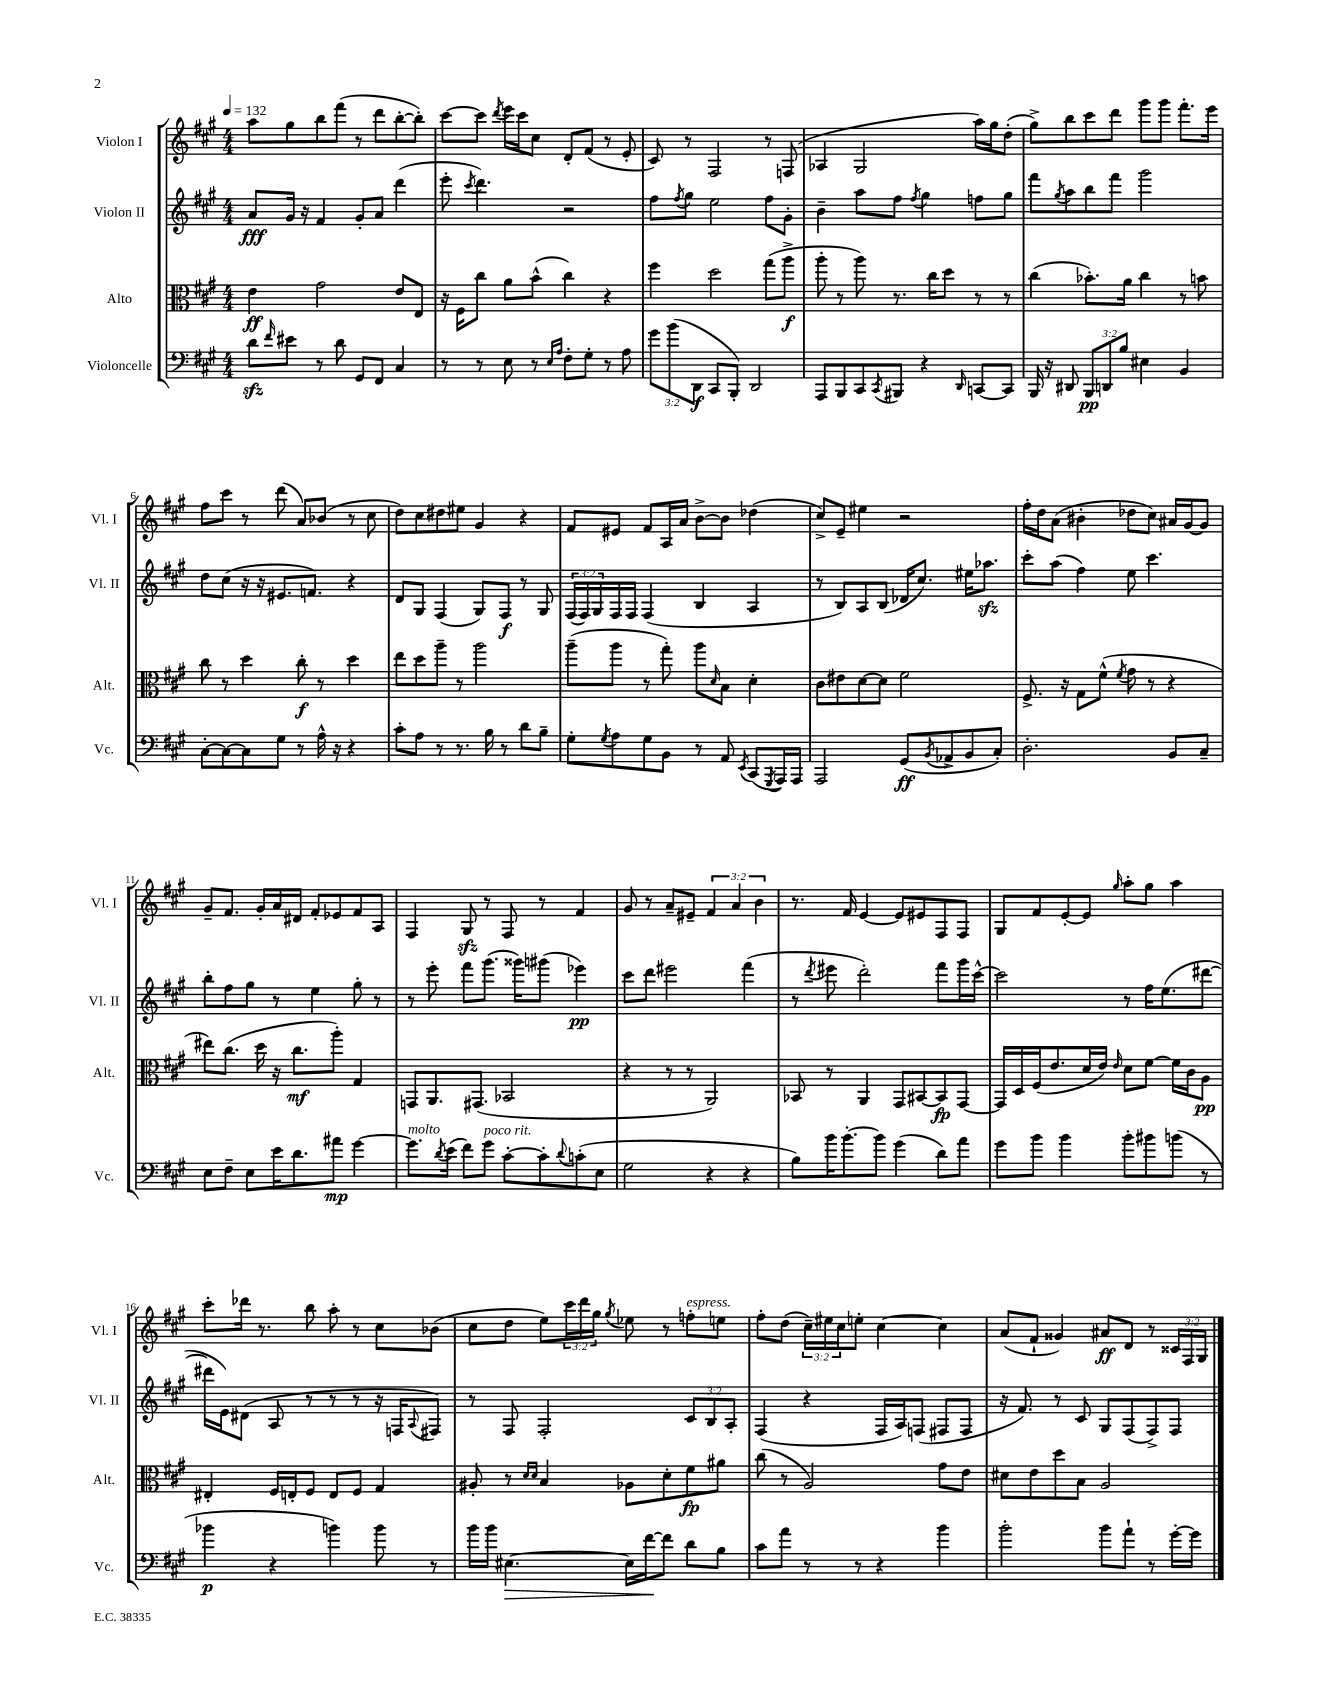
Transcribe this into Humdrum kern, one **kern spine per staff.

**kern	**kern	**kern	**kern
*staff4	*staff3	*staff2	*staff1
*clefF4	*clefC3	*clefG2	*clefG2
*k[f#c#g#]	*k[f#c#g#]	*k[f#c#g#]	*k[f#c#g#]
*M4/4	*M4/4	*M4/4	*M4/4
*MM132	*MM132	*MM132	*MM132
8d	4e	8a	8aa
16qqf#	.	.	.
8e#	.	16g#	8gg#
.	.	16r	.
8r	2g#	4f#	8bb
8d	.	.	(8fff#
8GG#	.	8g#'	8r
8FF#	.	8a	8ddd
4C#	8e	(4ddd	[8bb'
.	8E	.	8bb'])
=	=	=	=
8r	16r	8eee'	[8ccc#
.	16F#	.	.
.	.	8qccc#	.
8r	8cc#	4.ddd)	8ccc#]
.	.	.	8qddd
8E	8a	.	16eee
.	.	.	16ccc#
8r	(8b^^	.	8cc#
16qqE	.	.	.
16qqA	.	.	.
8F#'	4cc#)	2r	8d'
8G#'	.	.	(8f#
8r	4r	.	8r
8A	.	.	8e'
=	=	=	=
12g#	4ff#	8ff#	8c#)
(12b	.	.	.
.	.	8qff#	.
.	.	8gg#	8r
12DD	.	.	.
8CC#	2dd	2ee	2F#
8BBB')	.	.	.
2DD	.	.	.
.	(8gg#	8ff#	8r
.	8aa^	8g#'	(8F
=	=	=	=
8AAA	8aa'	4b~	4A-
8BBB	8r	.	.
8CC#	8aa)	8aa	2G#
8qCC#	.	.	.
8BBB#	8.r	8ff#	.
.	.	8qff#	.
4r	.	4gg#	.
.	16cc#	.	.
.	8dd	.	.
16qqDD	.	.	.
[8CC	8r	8ff	16aa)
.	.	.	16gg#
8CC]	8r	8gg#	(8dd'
=	=	=	=
16BBB	(4cc#	8fff#	8gg#^)
16r	.	.	.
.	.	8qgg#	.
8DD#	.	8aa	8bb
12BBB	8.b-')	8bb	8ccc#
12DD	.	.	.
.	.	8fff#	8ddd
12B	.	.	.
.	16a	.	.
4E#	4cc#	2ggg#	8ggg#
.	.	.	8ggg#
4BB	8r	.	8.fff#'
.	8b	.	.
.	.	.	16eee
=	=	=	=
[8C#'	8cc#	8dd	8ff#
8C#_	8r	(8cc#	8ccc#
8C#]	4dd	16r	8r
.	.	16r	.
8G#	.	8.e#	(8ddd
8r	8cc#'	.	8a)
.	.	8.f)	.
16A^^	8r	.	(8b-
16r	.	.	.
4r	4dd	4r	8r
.	.	.	8cc#
=	=	=	=
8c#'	8ee	8d	8dd)
8A	8dd	8G#	8cc#
8r	8aa~	(4F#	8dd#
8.r	8r	.	8ee#
.	2aa	8G#)	4g#
16B	.	.	.
8r	.	8F#	.
8d	.	8r	4r
8B~	.	8G#	.
=	=	=	=
8G#'	(8aa~	(24F#	8f#
.	.	24F#)	.
.	.	24G#	.
8qG#	.	.	.
8A	8aa	16F#	8e#
.	.	16F#	.
8G#	8r	(4F#	8f#
8BB	8gg#')	.	16A
.	.	.	16a
8r	8aa	4B	[8b^
.	16qqd	.	.
8AA	8B	.	8b]
8qEE	.	.	.
(8CC#	4d'	4A	(4dd-
8qGGG#	.	.	.
16AAA)	.	.	.
16AAA	.	.	.
=	=	=	=
2AAA	8c#	8r	8cc#^)
.	8e#	8B)	8e~
.	[8d	8A	4ee#
.	8d]	(8B	.
(8GG#	2f#	16d-	2r
.	.	8.cc#)	.
8qBB	.	.	.
8AA-^	.	.	.
8BB	.	16ee#	.
.	.	8.aa-	.
8C#')	.	.	.
=	=	=	=
2.D'	8.F#^	8ccc#'	16ff#'
.	.	.	16dd
.	.	(8aa	(8a
.	16r	.	.
.	8G#	4ff#)	4b#'
.	(8f#^^	.	.
.	8qf#	.	.
.	8g#	8ee	8dd-
.	8r	4.ccc#	8cc#)
8BB	4r	.	16a#
.	.	.	[16g#
8C#~	.	.	8g#]
=	=	=	=
8E	8ee#)	8bb'	8g#~
8F#~	(8.cc#	8ff#	8.f#
8E	.	8gg#	.
.	16dd	.	16g#'
16e	16r	8r	16a
8.d	8.cc#	.	16d#
.	.	4ee	8f#'
8a#	8aa')	.	8e-
[4g#	4G#	8gg#'	8f#
.	.	8r	8A
=	=	=	=
8.g#]	8GG	8r	4F#
.	8.AA	8eee'	.
8qd	.	.	.
(16e	.	.	.
8f#)	.	8fff#	8G#
.	(8.GG#	.	.
8g#	.	(8.ggg#	8r
[8c#'	2BB-	.	8F#
.	.	16ggg##)	.
8c#']	.	(8ggg#	8r
8qqd	.	.	.
(8c'	.	4eee-)	4f#
8E	.	.	.
=	=	=	=
2G#	4r	8ccc#	8g#
.	.	8ddd	8r
.	8r	2eee#	8a~
.	8r	.	8e#~
4r	2AA)	.	6f#
.	.	.	6a
4r	.	(4fff#	.
.	.	.	6b
=	=	=	=
8B)	8BB-	8r	8.r
.	.	8qddd	.
16b	8r	8eee#	.
[8.b'	.	.	16f#
.	4AA	2ddd')	[4e
8b]	.	.	.
(4g#	8GG#	.	8e]
.	[8BB#	.	8e#
8d)	8BB#]	8fff#	8F#
8a	[8GG#	16ggg#	8F#
.	.	[16ccc#^^	.
=	=	=	=
8g#	16GG#]	2ccc#]	8G#
.	16D	.	.
8b	(16F#	.	8f#
.	8.e	.	.
4b	.	.	[8e'
.	16d	.	8e]
.	16e)	.	.
.	16qqe	.	16qqgg#
8b'	8d	8r	8aa'
8b#	[8f#	16ff#	8gg#
.	.	(8.ee	.
(8b	16f#]	.	4aa
.	16c#	.	.
8r	8A	[8ddd#	.
=	=	=	=
4b-	4E#'	16ddd#]	8ccc#'
.	.	16e)	.
.	.	(8d#	16ddd-
.	.	.	8.r
4r	16F#	8A	.
.	16E'	.	.
.	8F#	8r	8bb
4b)	8E	8r	8aa'
.	8F#	8r	8r
8b	4G#	16r	8cc#
.	.	16F	.
.	.	8qqA	.
8r	.	8F#)	(8b-
=	=	=	=
16b	8A#'	8r	8cc#
16b	.	.	.
[4.E#	8r	8F#	8dd
.	16qqd	.	.
.	16qqd	.	.
.	4B	2F#'	8ee)
.	.	.	24ccc#
.	.	.	24ddd
.	.	.	24gg#
.	.	.	8qgg#
16E#]	8A-	.	8ee-
[16f#	.	.	.
8f#]	8d'	.	8r
8d	8f#	12c#	8ff'
.	.	12B	.
8B	8a#	.	8ee
.	.	12A'	.
=	=	=	=
8c#	(8cc#	(4F#	8ff#'
8a	8r	.	(8dd
8r	2A)	4r	24cc#~)
.	.	.	24ee#
.	.	.	24cc#
8r	.	.	8ee'
4r	.	16F#	[4cc#
.	.	16A)	.
.	.	(8F	.
4b	8g#	8F#	4cc#]
.	8e	8F#	.
=	=	=	=
2b'	8d#	16r	(8a
.	.	8.f#)	.
.	8e	.	8f#`
.	8dd	8r	4g##)
.	8B	8c#	.
8b	2A	8G#	8a#
8a`	.	(8F#	8d
8r	.	8F#^)	8r
[16g#'	.	8F#	24c##
.	.	.	24F#
16g#]	.	.	.
.	.	.	24G#
==	==	==	==
*-	*-	*-	*-
